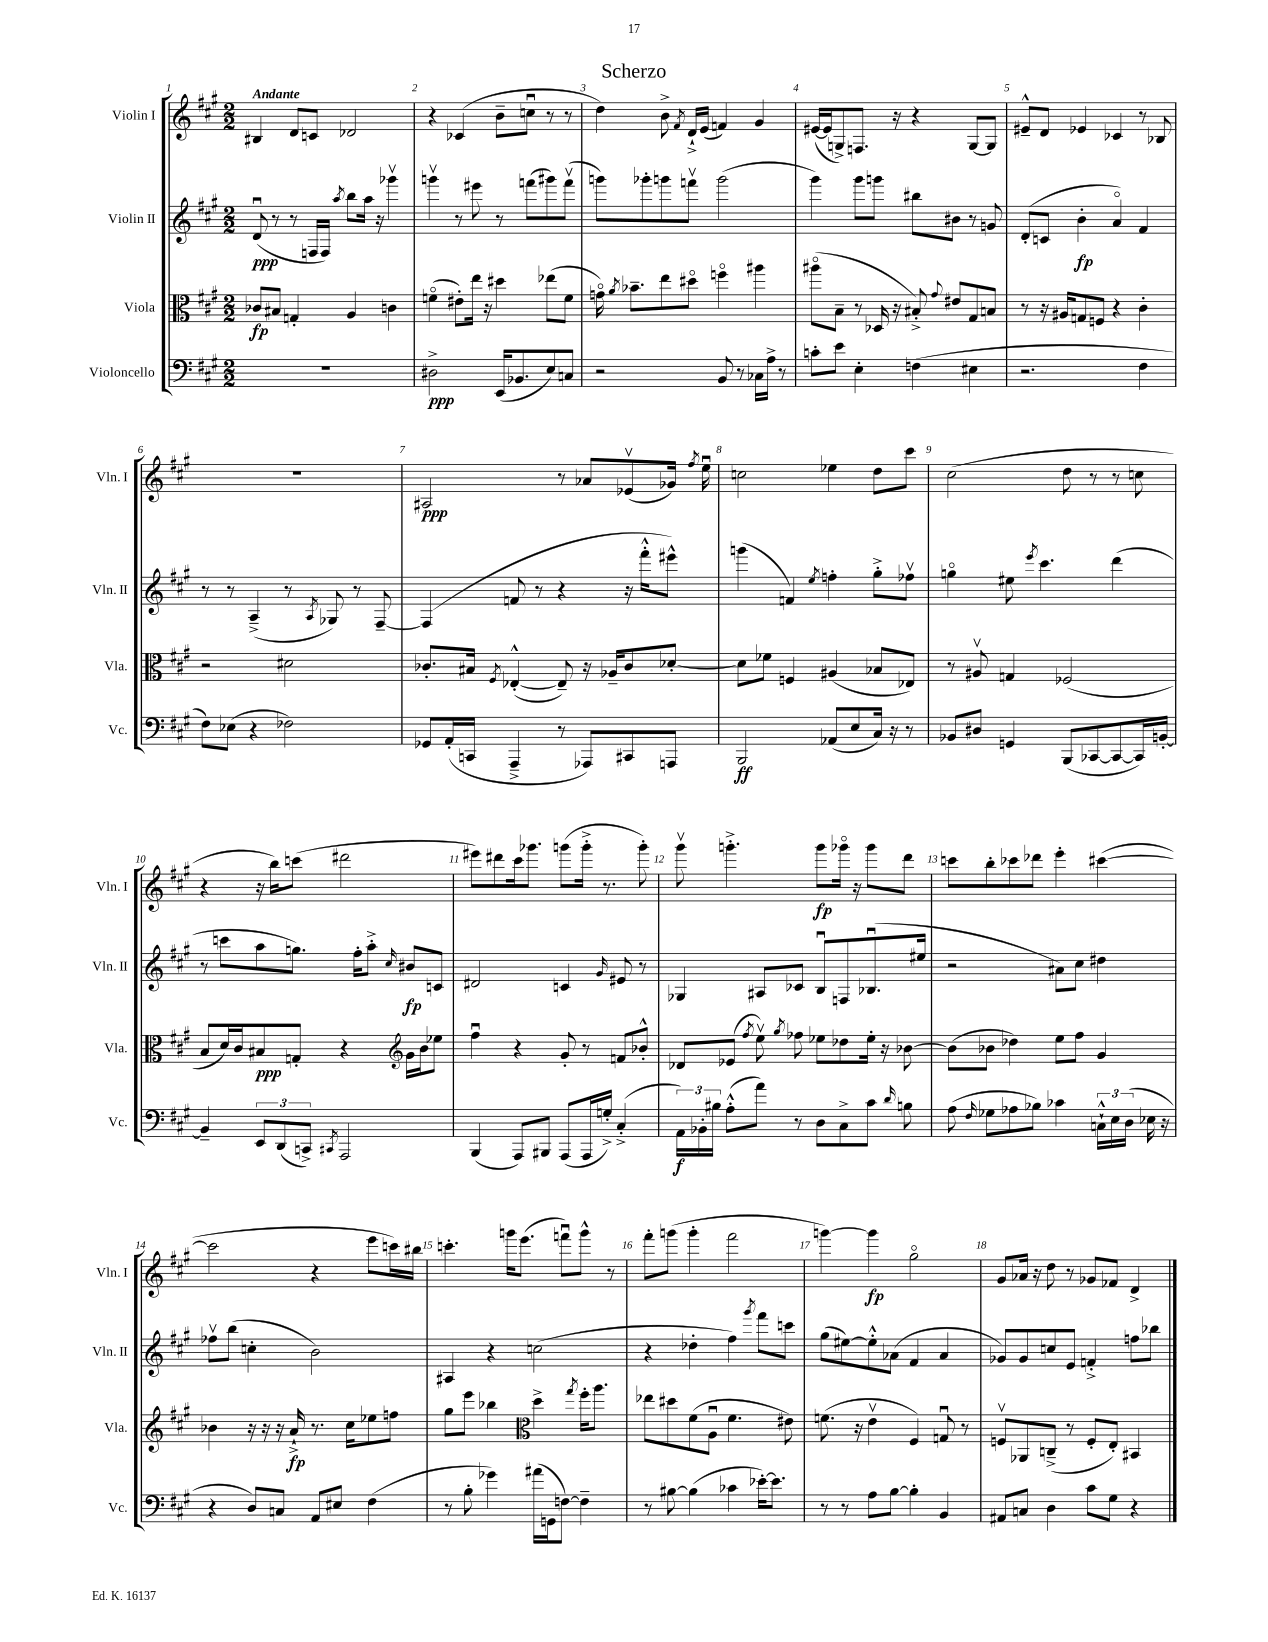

**kern	**kern	**kern	**kern
*staff4	*staff3	*staff2	*staff1
*clefF4	*clefC3	*clefG2	*clefG2
*k[f#c#g#]	*k[f#c#g#]	*k[f#c#g#]	*k[f#c#g#]
*M2/2	*M2/2	*M2/2	*M2/2
1r	8c-	(8du	4B#
.	8B#	8r	.
.	4G'	8r	8d
.	.	16F	8c
.	.	16F)	.
.	.	8qaa	.
.	4A	8bb	2d-
.	.	16aa	.
.	.	16r	.
.	4c	4ggg-v	.
=	=	=	=
2D#^	(4fo	4gggv	4r
.	8e#')	8r	(4c-
.	16ee	8eee#	.
.	16r	.	.
(16EE	4dd#	8r	8b~
8.BB-	.	.	.
.	.	(8fff	8ccu
8E)	(8ee-	8ggg#)	8r
8C	8f	(8fffv	8r
=	=	=	=
2r	16go)	8ggg)	4dd)
.	8qa	.	.
.	8.b-~	.	.
.	.	8ggg-'	.
.	8ee	8ggg	8b^
.	.	.	8qf#
.	8dd#o	8fffv	16d`^
.	.	.	(16e
8BB	4ffo	(2ggg	4f)
8r	.	.	.
16C-	4aa#	.	4g#
16A^	.	.	.
8r	.	.	.
=	=	=	=
8c'	(8aa#o	4ggg#)	([16e#
.	.	.	16e#]
8e	8B~	.	8G^)
4E'	8r	8ggg#	8.F
.	16D-	8ggg	.
.	16r	.	16r
(4F	8B#'^)	8bb#	4r
.	8qqg#	.	.
.	8e#	8b#	.
4E#	8G#	8r	[8G
.	8B	8g	8G]
=	=	=	=
2.r	8r	(8d'	8e#~^^
.	16r	8c	8d
.	16A#	.	.
.	8G	4b'	4e-
.	8F	.	.
.	4r	4ao)	4c-
4F#	4c#'	4f#	8r
.	.	.	8B-
=	=	=	=
8F#)	2r	8r	1r
(8E-	.	8r	.
4r	.	(4A~^	.
2F-)	2d#	8r	.
.	.	8qA	.
.	.	8G-)	.
.	.	8r	.
.	.	[8F#~	.
=	=	=	=
8GG-	8.c-'	(4F#]	2A#
(16AA'	.	.	.
16CC	16B#	.	.
.	8qF#	.	.
4AAA~^	([4E-'^^	8f	.
.	.	8r	.
8r	8E-~])	4r	8r
8AAA-)	16r	.	8a-
.	16A-~	.	.
8CC#	8c-	16r	(8e-v
.	.	16fff#'^^	.
8AAA	[8d-'	8eee#^^)	16g-)
.	.	.	8qff#
.	.	.	16eeu
=	=	=	=
2BBB	8d-]	(4ggg	2cc
.	8f-	.	.
.	4F	4f)	.
.	.	8qee	.
(8AA-	(4A#	4ff'	4ee-
8E	.	.	.
16C#)	8B-	8gg#'^	8dd
16r	.	.	.
8r	8E-)	8ff-v	8ccc#
=	=	=	=
8BB-	8r	4ggo	(2cc#
8D#	8A#v	.	.
4GG	4G	8ee#	.
.	.	8qeee	.
.	.	4.ccc#	.
(8BBB	(2F-	.	8dd
[8CC-	.	.	8r
8CC-_	.	(4ddd	8r
16CC-])	.	.	8cc
[16BB'	.	.	.
=	=	=	=
4BB~]	8B	8r	4r
.	16d)	8ccc	.
.	16c#	.	.
12EE	8B#	8aa	16r
.	.	.	16bb)
(12DD	.	.	.
.	8G'	8.gg)	(8ccc
12CC^)	.	.	.
8qCC#	.	.	.
2AAA	4r	.	2ddd#
.	.	16ff#'	.
.	.	8aa'^	.
*	*clefG2	*	*
.	.	16qqcc#	.
.	16g#	8b#	.
.	16b	.	.
.	8ee-	8c	.
=	=	=	=
(4BBB	4ff#u	2d#	8eee#)
.	.	.	8ddd#
8AAA)	4r	.	16ccc#
.	.	.	8.ggg-
8BBB#	.	.	.
(8AAA	8g#'	4c	(8ggg
16AAA	8r	.	16ggg'^
16G'^)	.	.	8.r
.	.	16qqg#	.
(4C#'^	8f	8e#	.
.	8b-'^^	8r	8ggg')
=	=	=	=
24AA)	8d-	4G-	8ggg#v
24BB-'	.	.	.
24B#	.	.	.
(8A'^^	(8e-	.	4.ggg'^
.	8qff#	.	.
8a)	8eev)	8A#	.
.	8qgg#	.	.
8r	8ff-	8c-	.
8D	8ee-	8Bu	8ggg
8C#^	8dd-	8F	16ggg-o
.	.	.	16r
8c#	16ee-'	(8.B-u	8ggg-
.	16r	.	.
16qqd	.	.	.
8B	[8b-	.	8ddd
.	.	16ee#	.
=	=	=	=
(8A	(8b-]	2r	8ccc
16qqF#	.	.	.
8G-	8b-	.	8bb'
8A-	4dd-)	.	8ccc-
8B-)	.	.	8ddd-
4c-	8ee	8a#)	4eee'
.	8ff#	8cc#	.
24C`^^	4g#	4dd#	([4ccc#
24E	.	.	.
(24D	.	.	.
16E-	.	.	.
16r	.	.	.
=	=	=	=
4r	4b-	8ff-v	2ccc#]
.	.	(8bb	.
8D)	16r	4cc'	.
.	16r	.	.
8C	16r	.	.
.	16a`^	.	.
8AA	8.r	2b)	4r
8E#	.	.	.
.	16cc#	.	.
(4F#	8ee-	.	8eee
.	8ff	.	16ccc)
.	.	.	16bb#
=	=	=	=
8r	8gg#	4A#	4.ccc'
8B'	8eee	.	.
4g-)	4bb-	4r	.
.	.	.	16ggg
.	.	.	(8.eee
*	*clefC3	*	*
(16a#	4dd^	(2cc	.
16GG	.	.	.
[8F)	.	.	8fffu)
.	8qgg#	.	.
4F~]	16ff#'	.	8ggg^^
.	8.aa	.	.
.	.	.	8r
=	=	=	=
8r	8ee-	4r	8fff#'
[8B#	8dd#	.	(8ggg
(4B#]	(8f#	4dd-'	4ggg'
.	8Au	.	.
4c-	4.f#	4ff#)	2fff#
.	.	8qggg#	.
[16e-')	.	8fff#	.
8.e-]	.	.	.
.	8e#)	8ccc	.
=	=	=	=
8r	(8.f	(8gg#	[4ggg)
8r	.	[8ee#)	.
.	16r	.	.
8A	4ev	8ee#'^^]	4ggg]
[8B	.	(8a-	.
4B']	4F#)	4f#	2gg#o
4BB	8Gu	4a-	.
.	8r	.	.
=	=	=	=
8AA#	8Fv	8g-)	8g#
8C	8AA-	8g-	16a-
.	.	.	16r
4D	(8C~^	8cc	8dd
.	8r	8e	8r
8c#	8F'	4f'^	8g-
8G#	8E')	.	8f-
4r	4BB#	8ff	4d^
.	.	8bb-	.
==	==	==	==
*-	*-	*-	*-
